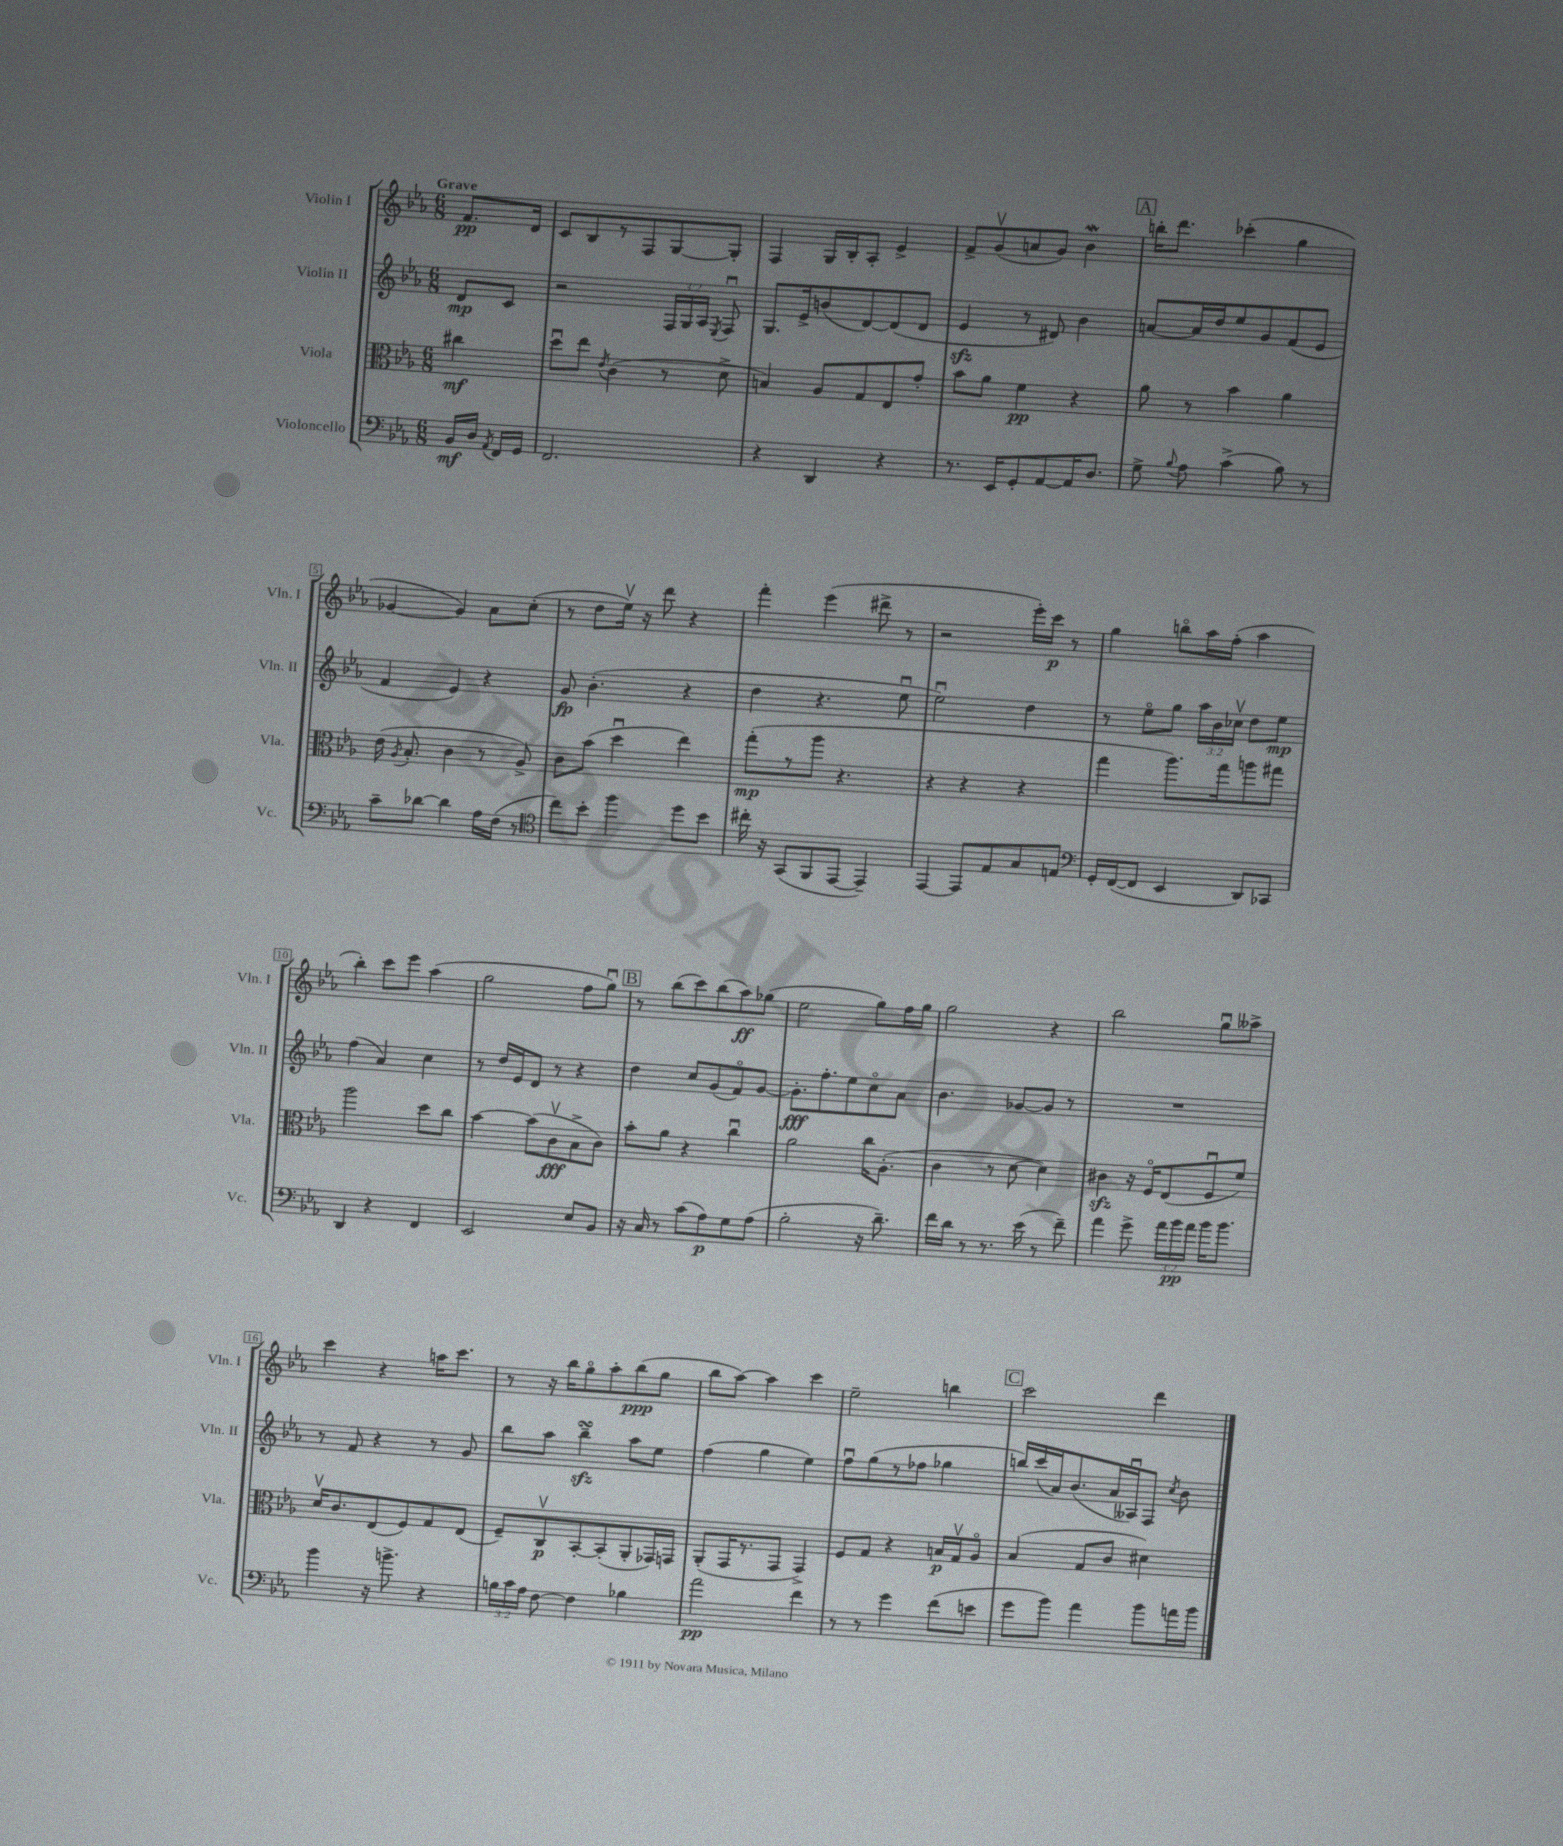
<<
\new StaffGroup <<
\new Staff = "s0" \with { instrumentName = "Violin I" shortInstrumentName = "Vln. I" } {
    \clef treble \key ees \major \numericTimeSignature \time 6/8 \partial 4 \tempo "Grave"
    \autoBeamOff f'8.[\pp d'16] |
    c'8[ bes8 r8 f8 g8~ g8]-. |
    f4 g16[ bes16-. aes8]-. ees'4-> |
    f'8[-> g'8\upbow( a'8 g'8]) bes'4\mordent |
    \mark \markup { \box "A" } b''16[-. d'''8.] ces'''4-.( g''4 |
    ges'4~ ges'4) aes'8[ c''8]-.( |
    r8 d''8[ ees''16]\upbow) r16 d'''8 r4 |
    f'''4-. ees'''4( dis'''8-> r8 |
    r2 ees'''16[-.) c'''16]\p r8 |
    g''4 b''8[\flageolet aes''16 f''16]-.( aes''4 |
    bes''4-.) c'''8[ ees'''8] aes''4( |
    g''2 f''8[ g''8]\downbow) |
    \mark \markup { \box "B" } r8 bes''8[( c'''8) bes''8( aes''8\ff) ges''8]( |
    ees''2 g''8[) f''16 g''16] |
    g''2 r4 |
    bes''2 g''8[\downbow aeses''8]-> |
    c'''4 r4 a''16[ c'''8.] |
    r8 r16 bes''16[ g''8\flageolet aes''8-. bes''8\ppp( g''8] |
    bes''8[ aes''8]~) aes''4 c'''4 |
    ees''2-- b''4 |
    \mark \markup { \box "C" } c'''2 d'''4 \bar "|." |
}
\new Staff = "s1" \with { instrumentName = "Violin II" shortInstrumentName = "Vln. II" } {
    \clef treble \key ees \major \numericTimeSignature \time 6/8 \override Staff.TupletNumber.text = #tuplet-number::calc-fraction-text \partial 4
    \autoBeamOff d'8[\mp c'8] |
    r2 \tuplet 3/2 { f16[ g16 aes16] } \acciaccatura { ees8 } f8\downbow |
    g8.[ ees'16-> b'8( d'8~) d'8( d'8] |
    ees'4\sfz r8 dis'8) bes'4 |
    \mark \markup { \box "A" } a'8[~ a'16 d''16 ees''8 g'8 f'8( ees'8] |
    f'4 ees'4) r4 |
    g'8\fp bes'4.-.( r4 |
    d''4 r4. ees''8\downbow |
    ees''2\downbow) d''4 |
    r8 ees''8[\flageolet g''8] \tuplet 3/2 { aes''16[ bes'16 ces''16]\upbow } d''8[ ees''8]\mp |
    f''4( aes'4) c''4 |
    r8 d''16[ ees'16 d'8] r8 r4 |
    \mark \markup { \box "B" } d''4 c''8[ g'8( f'8\flageolet) g'8]~ |
    g'8.[-.\fff f''8.-. ees''8 c''8\flageolet aes'8] |
    bes'4. ges'8[~ ges'8] r8 |
    R2. |
    r8 f'8 r4 r8 g'8 |
    bes''8[ aes''8] bes''4--\turn\sfz aes''8[ ees''8] |
    f''4( g''4 ees''4) |
    f''8[\downbow g''8( r8 fes''8] ges''4 |
    \mark \markup { \box "C" } b''16[) c'''16( aes'16) bes'8.( aes'16 aeses16\downbow) f8] \acciaccatura { c''8 } bes'8 \bar "|." |
}
\new Staff = "s2" \with { instrumentName = "Viola" shortInstrumentName = "Vla." } {
    \clef alto \key ees \major \numericTimeSignature \time 6/8 \partial 4
    \autoBeamOff cis''4\mf |
    d''8[\downbow ees''8] \acciaccatura { ees'8 } c'4( r8 d'8-> |
    b4) aes8[ g8 ees8 g'8]-. |
    bes'8[ aes'8] f'4\pp r4 |
    \mark \markup { \box "A" } aes'8 r8 bes'4 aes'4 |
    ees'16( \acciaccatura { aes8 } bes8.-. c'4 r8 aes8->) |
    c'8[ bes'8]( d''4\downbow ees''4) |
    g''8[-.\mp( r8 aes''8] r4. |
    r4 r4 r4 |
    g''4 aes''8.[) g''16 a''8 gis''8] |
    aes''2 d''8[ c''8] |
    bes'4~ bes'8[( c'8\upbow\fff bes8-> c'8]) |
    \mark \markup { \box "B" } bes'8[-. aes'8] r4 c''4\downbow |
    aes'2 c''16[ aes8.]-.( |
    c'4 r8 d'8~ d'4) |
    cis'4\sfz r16 f16[\flageolet ees8( f8\downbow f'8]) |
    d'16[\upbow c'8. ees8( f8) g8 ees8]( |
    f8[--) c8\upbow\p bes,8~-. bes,8-.( aes,8-. ges,16) g,16] |
    aes,8[-.( g,16 r8. g,8] g,4->) |
    f8[ g8] r4 b16[\p g16\upbow aes8]\flageolet |
    \mark \markup { \box "C" } bes4( g8[ c'8] dis'4) \bar "|." |
}
\new Staff = "s3" \with { instrumentName = "Violoncello" shortInstrumentName = "Vc." } {
    \clef bass \key ees \major \numericTimeSignature \time 6/8 \override Staff.TupletNumber.text = #tuplet-number::calc-fraction-text \partial 4
    \autoBeamOff bes,16[\mf d16] \acciaccatura { aes,8 } f,16[ g,16] |
    f,2. |
    r4 d,4 r4 |
    r8. ees,16[ g,8-. aes,8~ aes,16 d8.] |
    \mark \markup { \box "A" } g8-> \appoggiatura { bes8 } aes8 c'4->( bes8) r8 |
    c'8[-- des'8]~ des'4 aes16[ f16]( r8 |
    \clef tenor c''8[) bes'8]-. f''4 d''8[ bes'8] |
    cis''16-. r16 g,8[( f,8 ees,8]~ ees,4--) |
    ees,4~ ees,8[ ees8 g8 e8] |
    \clef bass g,16[-. f,16~( f,8] ees,4 d,8[) ces,8] |
    d,4 r4 f,4 |
    ees,2 ees8[ bes,8] |
    \mark \markup { \box "B" } r16 c16 r8 c'8[( aes8\p) g8 aes8]( |
    bes2-. r16 d'8.--) |
    f'16[ d'16] r8 r8. ees'16( r8 f'8--) |
    aes'4 g'8-> \tuplet 3/2 { aes'16[ bes'16\pp aes'16] } bes'16[ bes'8.] |
    bes'4 r16 b'8.-> r4 |
    \tuplet 3/2 { b16[ c'16 aes16] } f8~ f4 bes4 |
    aes'2\pp f'4 |
    r8 r8 g'4 f'8[( e'8] |
    \mark \markup { \box "C" } g'8[ bes'8]) aes'4 bes'8[ a'16 bes'16] \bar "|." |
}
>>
>>
\layout { \context { \Score \override BarNumber.stencil = #(make-stencil-boxer 0.1 0.3 ly:text-interface::print) } }
